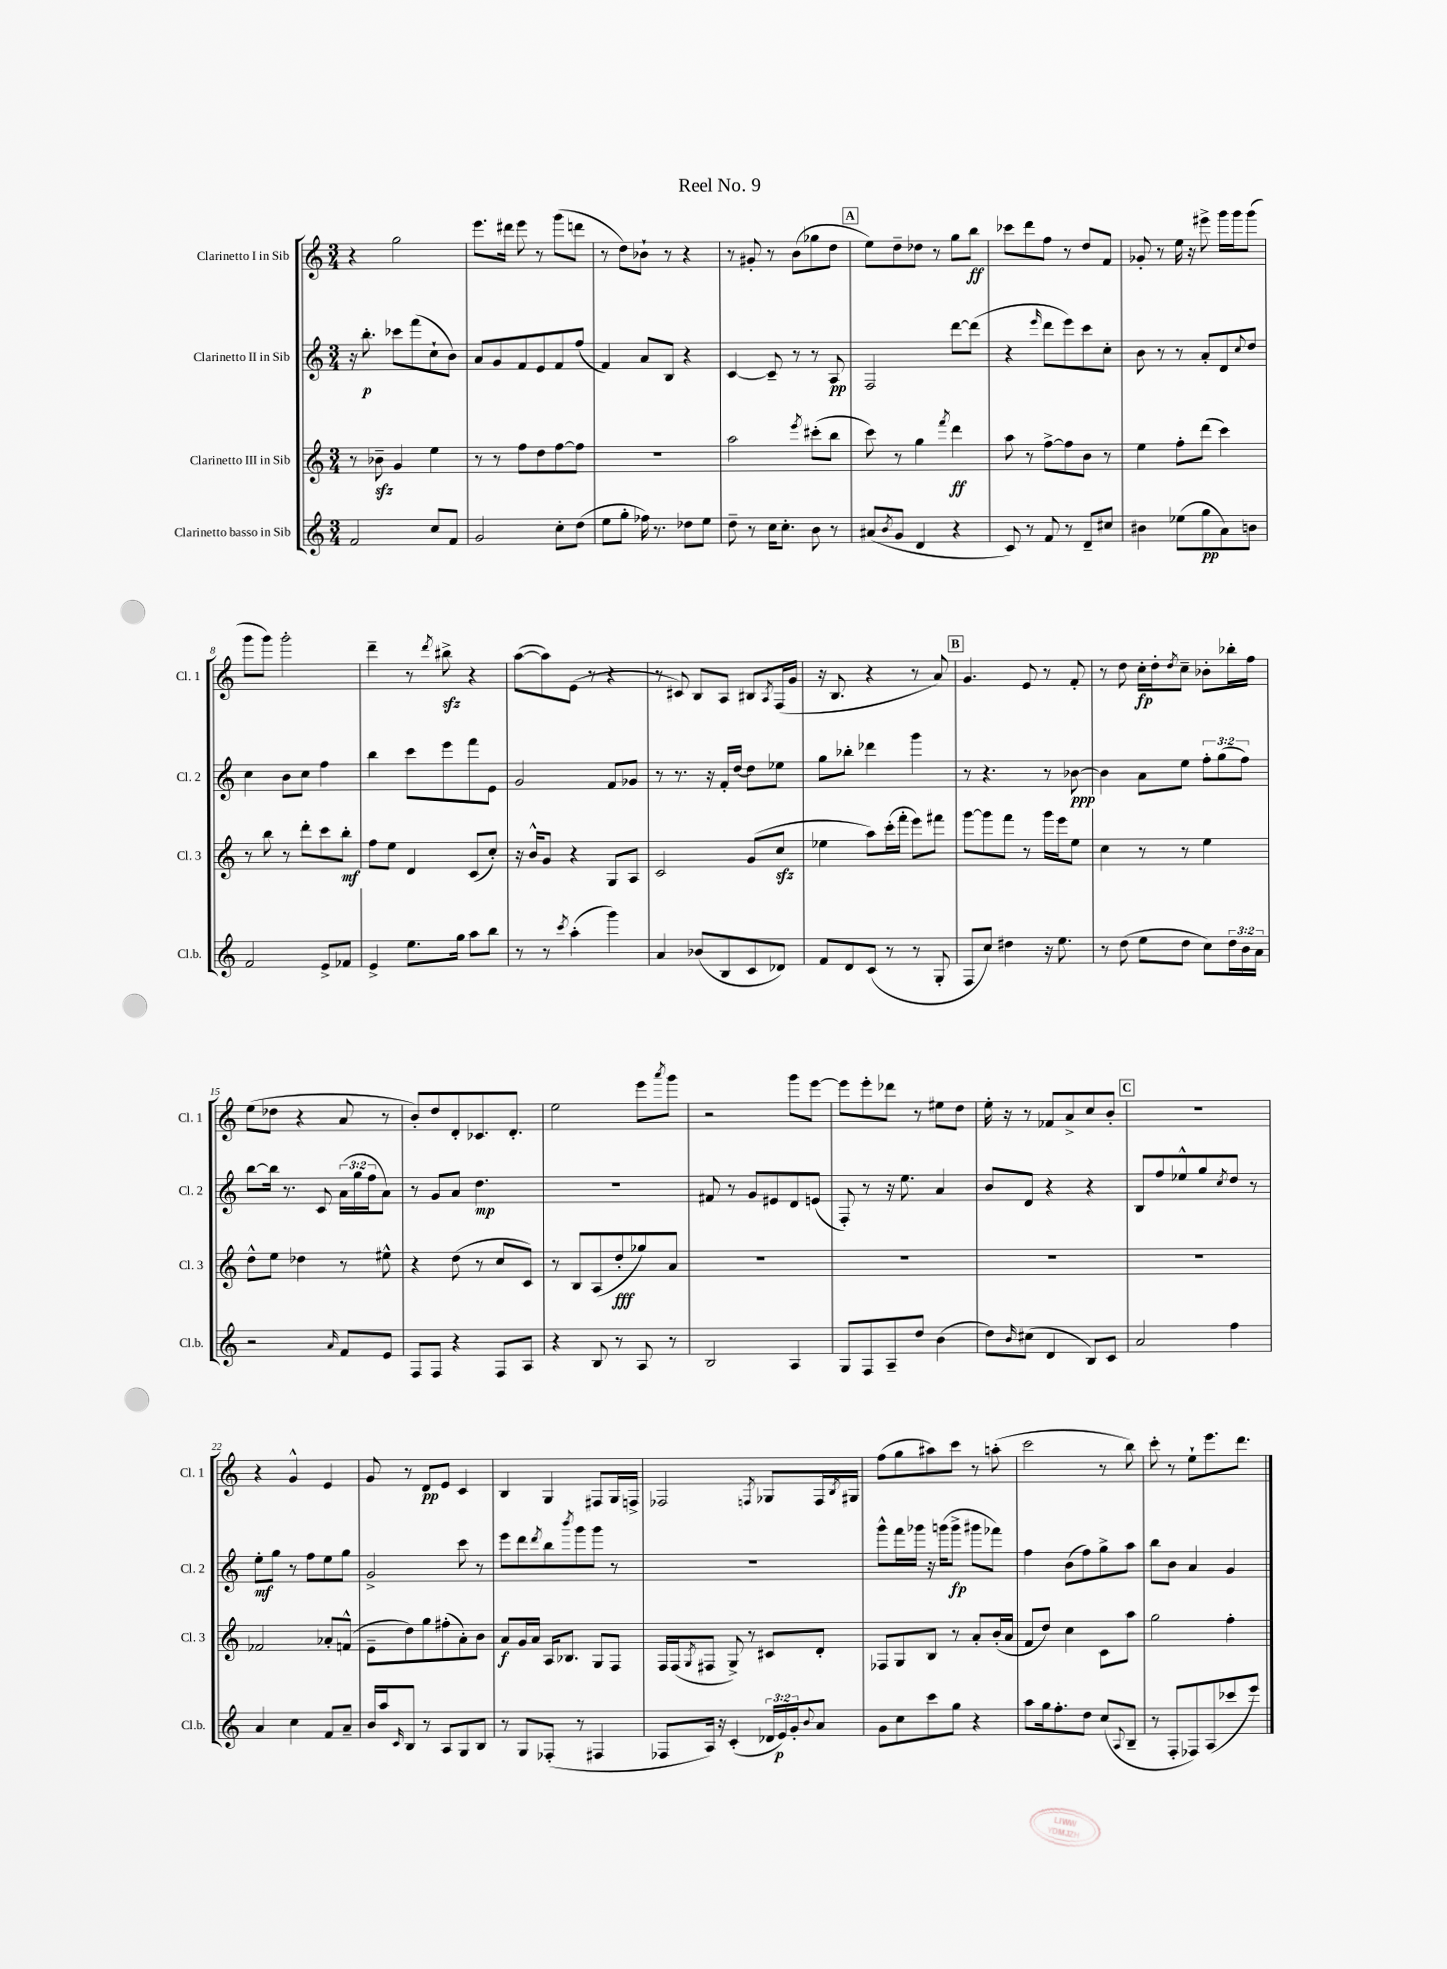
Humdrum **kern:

**kern	**dynam	**kern	**dynam	**kern	**dynam	**kern	**dynam
*part4	*part4	*part3	*part3	*part2	*part2	*part1	*part1
*staff4	*staff4	*staff3	*staff3	*staff2	*staff2	*staff1	*staff1
*I"Clarinetto basso in Sib	*	*I"Clarinetto III in Sib	*	*I"Clarinetto II in Sib	*	*I"Clarinetto I in Sib	*
*I'Cl.b.	*	*I'Cl. 3	*	*I'Cl. 2	*	*I'Cl. 1	*
*clefG2	*	*clefG2	*	*clefG2	*	*clefG2	*
*k[]	*	*k[]	*	*k[]	*	*k[]	*
*M3/4	*	*M3/4	*	*M3/4	*	*M3/4	*
=1	=1	=1	=1	=1	=1	=1	=1
2f/	.	8r	.	16r	.	4r	.
.	.	.	.	8.bb'\	p	.	.
.	.	8b-Xzz~\	.	.	.	.	.
.	.	4g/	.	8ccc-X\L	.	2gg\	.
.	.	.	.	(8fff\	.	.	.
8cc/L	.	4ee\	.	8cc`\	.	.	.
8f/J	.	.	.	8b\J)	.	.	.
=2	=2	=2	=2	=2	=2	=2	=2
2g/	.	8r	.	8a/L	.	8.eee\L	.
.	.	8r	.	8g/	.	.	.
.	.	.	.	.	.	16ddd#X\Jk	.
.	.	8ff\L	.	8f/	.	8eee\	.
.	.	8dd\	.	8e/	.	8r	.
8cc'\L	.	[8ff\	.	8f/	.	(8ggg\L	.
(8dd\J	.	8ff\J]	.	(8ff/J	.	8dddn\J	.
=3	=3	=3	=3	=3	=3	=3	=3
8ee\L	.	2.r	.	4f/)	.	8r	.
8gg'\J	.	.	.	.	.	8dd\L)	.
16ff-X\)	.	.	.	8a/L	.	8b-X`\J	.
8.r	.	.	.	.	.	.	.
.	.	.	.	8B/J	.	8r	.
8dd-X\L	.	.	.	4r	.	4r	.
8ee\J	.	.	.	.	.	.	.
=4	=4	=4	=4	=4	=4	=4	=4
8dd~\	.	2aa\	.	[4c/	.	8r	.
8r	.	.	.	.	.	8g#X'/	.
16cc\KL	.	.	.	8c~/]	.	8r	.
8.cc'\J	.	.	.	.	.	.	.
.	.	.	.	8r	.	(8b\L	.
.	.	8qeee/	.	.	.	.	.
8b\	.	(8ccc#X'\L	.	8r	.	8gg-X\	.
8r	.	8bb\J	.	8A/	pp	8dd\J	.
!!LO:REH:place=s1:t=A
=5	=5	=5	=5	=5	=5	=5	=5
(8a#X/L	.	8ccc\)	.	2F/	.	8ee\L)	.
8qb/	.	.	.	.	.	.	.
8g/J	.	8r	.	.	.	8dd~\	.
4d/	.	4gg\	.	.	.	8dd-X\J	.
.	.	.	.	.	.	8r	.
.	.	8qfff/	.	.	.	.	.
4r	.	4ddd\	ff	[8ddd\L	.	8gg\L	.
.	.	.	.	(8ddd\J]	.	8bb\J	ff
=6	=6	=6	=6	=6	=6	=6	=6
8c/)	.	8aa\	.	4r	.	8ccc-X\L	.
8r	.	8r	.	.	.	8ddd\	.
.	.	.	.	16qqeee/	.	.	.
8f/	.	[8ff^\L	.	8ddd\L	.	8ff\J	.
8r	.	8ff\]	.	8eee\)	.	8r	.
8d~/L	.	8b\J	.	8ccc\	.	8dd/L	.
8cc#X/J	.	8r	.	8cc'\J	.	8f/J	.
=7	=7	=7	=7	=7	=7	=7	=7
4b#X\	.	4ee\	.	8b\	.	8g-X'/	.
.	.	.	.	8r	.	8r	.
(8ee-X\L	.	8ff'\L	.	8r	.	16ee\	.
.	.	.	.	.	.	16r	.
8gg\	pp	(8ddd\J	.	8a'/L	.	8eee#X^\	.
8a\)	.	4ccc\)	.	8d/	.	16ggg\LL	.
.	.	.	.	.	.	16ggg\J	.
.	.	.	.	8qqcc/	.	.	.
8bn\J	.	.	.	8dd/J	.	(8ggg\J	.
!!LO:LB:g=z
=8	=8	=8	=8	=8	=8	=8	=8
2f/	.	8r	.	4cc\	.	8ggg\L	.
.	.	8bb\	.	.	.	8ggg\J)	.
.	.	8r	.	8b\L	.	2ggg'\	.
.	.	8ddd'\L	.	8cc\J	.	.	.
8e^/L	.	8ccc\	.	4ff\	.	.	.
8f-X/J	.	8bb'\J	mf	.	.	.	.
=9	=9	=9	=9	=9	=9	=9	=9
4e^/	.	8ff\L	.	4bb\	.	4ddd~\	.
.	.	8ee\J	.	.	.	.	.
8.ee\L	.	4d/	.	8ccc\L	.	8r	.
.	.	.	.	.	.	8qddd/	.
.	.	.	.	8eee\	.	8bb#Xzz^\	.
16gg\Jk	.	.	.	.	.	.	.
8aa\L	.	(8c/L	.	8fff\	.	4r	.
8bb\J	.	8cc'/J)	.	8e\J	.	.	.
=10	=10	=10	=10	=10	=10	=10	=10
8r	.	16r	.	2g/	.	([8aa\L	.
.	.	16b^^/KL	.	.	.	.	.
8r	.	8g/J	.	.	.	8aa\])	.
8qccc/	.	.	.	.	.	.	.
(4aa'\	.	4r	.	.	.	(8e\J	.
.	.	.	.	.	.	8r	.
4ggg\)	.	8G/L	.	8f/L	.	4r	.
.	.	8A/J	.	8g-X/J	.	.	.
=11	=11	=11	=11	=11	=11	=11	=11
4a/	.	2c/	.	8r	.	8r	.
.	.	.	.	8.r	.	8c#X/)	.
(8b-X/L	.	.	.	.	.	8B/L	.
.	.	.	.	16r	.	.	.
8B/	.	.	.	16f'/LL	.	8A/J	.
.	.	.	.	[16dd/JJ	.	.	.
8c/	.	(8g/L	.	8dd\L]	.	8B#X/L	.
.	.	.	.	.	.	8qA/	.
8d-X/J)	.	8cczz/J	.	8ee-X\J	.	(16F/L	.
.	.	.	.	.	.	16g/JJ	.
=12	=12	=12	=12	=12	=12	=12	=12
8f/L	.	4ee-X\	.	8gg\L	.	16r	.
.	.	.	.	.	.	8.B/	.
8d/	.	.	.	8bb-X'\J	.	.	.
(8c/J	.	8aa\L)	.	4ddd-X\	.	4r	.
8r	.	(16ccc'\L	.	.	.	.	.
.	.	16fff'\JJ	.	.	.	.	.
8r	.	8eee\L)	.	4ggg\	.	8r	.
8G'/	.	8fff#X\J	.	.	.	8a/)	.
!!LO:REH:place=s1:t=B
=13	=13	=13	=13	=13	=13	=13	=13
8F/L	.	[8ggg\L	.	8r	.	4.g/	.
8cc/J)	.	8ggg\]	.	4.r	.	.	.
4dd#X\	.	8fff\J	.	.	.	.	.
.	.	8r	.	.	.	8e/	.
16r	.	16ggg\LL	.	8r	.	8r	.
8.ee\	.	16eee\J	.	.	.	.	.
.	.	8ee\J	.	[8b-X\	ppp	8f'/	.
=14	=14	=14	=14	=14	=14	=14	=14
8r	.	4cc\	.	4b-\]	.	8r	.
(8dd\	.	.	.	.	.	8dd\	.
8ee\L	.	8r	.	8a\L	.	16cc'\LL	fp
.	.	.	.	.	.	16dd'\J	.
.	.	.	.	.	.	8qdd/	.
8dd\J	.	8r	.	8ee\J	.	8cc~\J	.
8cc\L)	.	4ee\	.	12ff'\L	.	8b-X'\L	.
.	.	.	.	(12gg\	.	.	.
24dd\L	.	.	.	.	.	16bb-X'\L	.
24b\	.	.	.	12ff\J)	.	.	.
.	.	.	.	.	.	16ff\JJ	.
24a\JJ	.	.	.	.	.	.	.
!!LO:LB:g=z
=15	=15	=15	=15	=15	=15	=15	=15
2r	.	8dd^^\L	.	[8bb\L	.	(8ee\L	.
.	.	8ee\J	.	16bb\Jk]	.	8dd-X\J	.
.	.	.	.	8.r	.	.	.
.	.	4dd-X\	.	.	.	4r	.
.	.	.	.	8c/	.	.	.
16qqa/	.	.	.	.	.	.	.
8f/L	.	8r	.	(24a\LL	.	8a/	.
.	.	.	.	24gg\	.	.	.
.	.	.	.	24ff\J	.	.	.
8e/J	.	8ee#X^^\	.	8a\J)	.	8r	.
=16	=16	=16	=16	=16	=16	=16	=16
8F/L	.	4r	.	8r	.	8b'/L)	.
8F/J	.	.	.	8g/L	.	8dd/	.
4r	.	(8dd\	.	8a/J	.	8d'/	.
.	.	8r	.	4.dd\	mp	8.c-X/	.
8F/L	.	8cc/L	.	.	.	.	.
.	.	.	.	.	.	8.d'/J	.
8A/J	.	8c/J)	.	.	.	.	.
=17	=17	=17	=17	=17	=17	=17	=17
4r	.	8r	.	2.r	.	2ee\	.
.	.	8B/L	.	.	.	.	.
8B/	.	(8A/	.	.	.	.	.
8r	.	8dd'/	fff	.	.	.	.
8A/	.	8gg-X/)	.	.	.	8eee\L	.
.	.	.	.	.	.	8qaaa/	.
8r	.	8a/J	.	.	.	8ggg\J	.
=18	=18	=18	=18	=18	=18	=18	=18
2B/	.	2.r	.	8f#X/	.	2r	.
.	.	.	.	8r	.	.	.
.	.	.	.	8g/L	.	.	.
.	.	.	.	8e#X/	.	.	.
4A/	.	.	.	8d/	.	8ggg\L	.
.	.	.	.	(8en/J	.	[8eee\J	.
=19	=19	=19	=19	=19	=19	=19	=19
8G/L	.	2.r	.	8F'/)	.	8eee\L]	.
8F/	.	.	.	8r	.	8eee'\	.
8A~/	.	.	.	16r	.	8ddd-X\J	.
.	.	.	.	8.ee\	.	.	.
8dd/J	.	.	.	.	.	8r	.
(4b\	.	.	.	4a/	.	8ee#X\L	.
.	.	.	.	.	.	8dd\J	.
=20	=20	=20	=20	=20	=20	=20	=20
8dd\L)	.	2.r	.	8b/L	.	16ee'\	.
.	.	.	.	.	.	16r	.
16qqb/	.	.	.	.	.	.	.
(8cc#X\J	.	.	.	8d/J	.	8r	.
4d/	.	.	.	4r	.	8f-X/L	.
.	.	.	.	.	.	8a^/	.
8B/L)	.	.	.	4r	.	8cc/	.
8c/J	.	.	.	.	.	8b'/J	.
!!LO:REH:place=s1:t=C
=21	=21	=21	=21	=21	=21	=21	=21
2a/	.	2.r	.	8B/L	.	2.r	.
.	.	.	.	8ff/	.	.	.
.	.	.	.	8ee-X^^/	.	.	.
.	.	.	.	8gg/	.	.	.
.	.	.	.	8qcc/	.	.	.
4ff\	.	.	.	8dd/J	.	.	.
.	.	.	.	8r	.	.	.
!!LO:LB:g=z
=22	=22	=22	=22	=22	=22	=22	=22
4a/	.	2f-X/	.	8ee'\L	mf	4r	.
.	.	.	.	8gg\J	.	.	.
4cc\	.	.	.	8r	.	4g^^/	.
.	.	.	.	8ff\L	.	.	.
8f/L	.	8a-X'/L	.	8ee\	.	4e/	.
8a~/J	.	(8fn^^/J	.	8gg\J	.	.	.
=23	=23	=23	=23	=23	=23	=23	=23
16b/LL	.	8e~\L	.	2g^/	.	8g/	.
16aa/J	.	.	.	.	.	.	.
16qqc/	.	.	.	.	.	.	.
8B/J	.	8dd\)	.	.	.	8r	.
8r	.	8gg\	.	.	.	8d/L	pp
8A/L	.	(8ff#X'\	.	.	.	8e/J	.
8G/	.	8a'\)	.	8ccc\	.	4c/	.
8B/J	.	8b\J	.	8r	.	.	.
=24	=24	=24	=24	=24	=24	=24	=24
8r	.	8a/L	f	8eee\L	.	4B/	.
8G/L	.	16g/L	.	8ddd\	.	.	.
.	.	16a/JJ	.	.	.	.	.
.	.	.	.	8qddd/	.	.	.
(8F-X'/J	.	16A/KL	.	8bb\	.	4G/	.
.	.	8.B-X/J	.	.	.	.	.
.	.	.	.	8qbbb/	.	.	.
8r	.	.	.	8ggg\	.	.	.
4F#X/	.	8G/L	.	8ggg\J	.	8F#X/L	.
.	.	8F/J	.	8r	.	16G/L	.
.	.	.	.	.	.	16Fn^/JJ	.
=25	=25	=25	=25	=25	=25	=25	=25
8F-X/L	.	16F/LL	.	2.r	.	2F-X/	.
.	.	(16F/J	.	.	.	.	.
.	.	8qG/	.	.	.	.	.
16A/Jk)	.	8F#X/J	.	.	.	.	.
16r	.	.	.	.	.	.	.
(4c'/	.	8G^/)	.	.	.	.	.
.	.	8r	.	.	.	.	.
.	.	.	.	.	.	8qFn/	.
24d-X/LL	.	8c#X/L	.	.	.	8G-X/L	.
24e/)	p	.	.	.	.	.	.
24g'/J	.	.	.	.	.	.	.
8qqb/	.	.	.	.	.	.	.
8a/J	.	8d'/J	.	.	.	16F/L	.
.	.	.	.	.	.	8qB/	.
.	.	.	.	.	.	16G#X/JJ	.
=26	=26	=26	=26	=26	=26	=26	=26
8g\L	.	8F-X/L	.	8ggg^^\L	.	(8ff\L	.
8cc\	.	8G/	.	16fff\L	.	8gg\	.
.	.	.	.	16ggg-X\JJ	.	.	.
8ccc\	.	8B/J	.	16r	.	8aa#X\)	.
.	.	.	.	(16gggn\KL	.	.	.
8gg\J	.	8r	.	8ggg^\J	fp	8ccc\J	.
4r	.	8a'/L	.	8ggg#X\L	.	8r	.
.	.	(16b'/L	.	8fff-X\J)	.	(8aan'\	.
.	.	16a/JJ	.	.	.	.	.
=27	=27	=27	=27	=27	=27	=27	=27
8aa\L	.	8f/L	.	4ff\	.	2ccc\	.
16gg\k	.	8dd/J)	.	.	.	.	.
8.ff'\	.	.	.	.	.	.	.
.	.	4cc\	.	(8b\L	.	.	.
8dd\J	.	.	.	8ff\)	.	.	.
(8cc/L	.	8c\L	.	8gg^\	.	8r	.
8qqA/	.	.	.	.	.	.	.
8B~/J	.	8aa\J	.	8aa\J	.	8bb\)	.
=28	=28	=28	=28	=28	=28	=28	=28
8r	.	2gg\	.	8bb\L	.	8ccc'\	.
8F'/L	.	.	.	8b\J	.	8r	.
8F-X/)	.	.	.	4a/	.	8ee`\L	.
(8A/	.	.	.	.	.	8.eee\	.
8ccc-X/	.	4ff'\	.	4g/	.	.	.
.	.	.	.	.	.	8.ddd\J	.
8eee/J)	.	.	.	.	.	.	.
==	==	==	==	==	==	==	==
*-	*-	*-	*-	*-	*-	*-	*-
